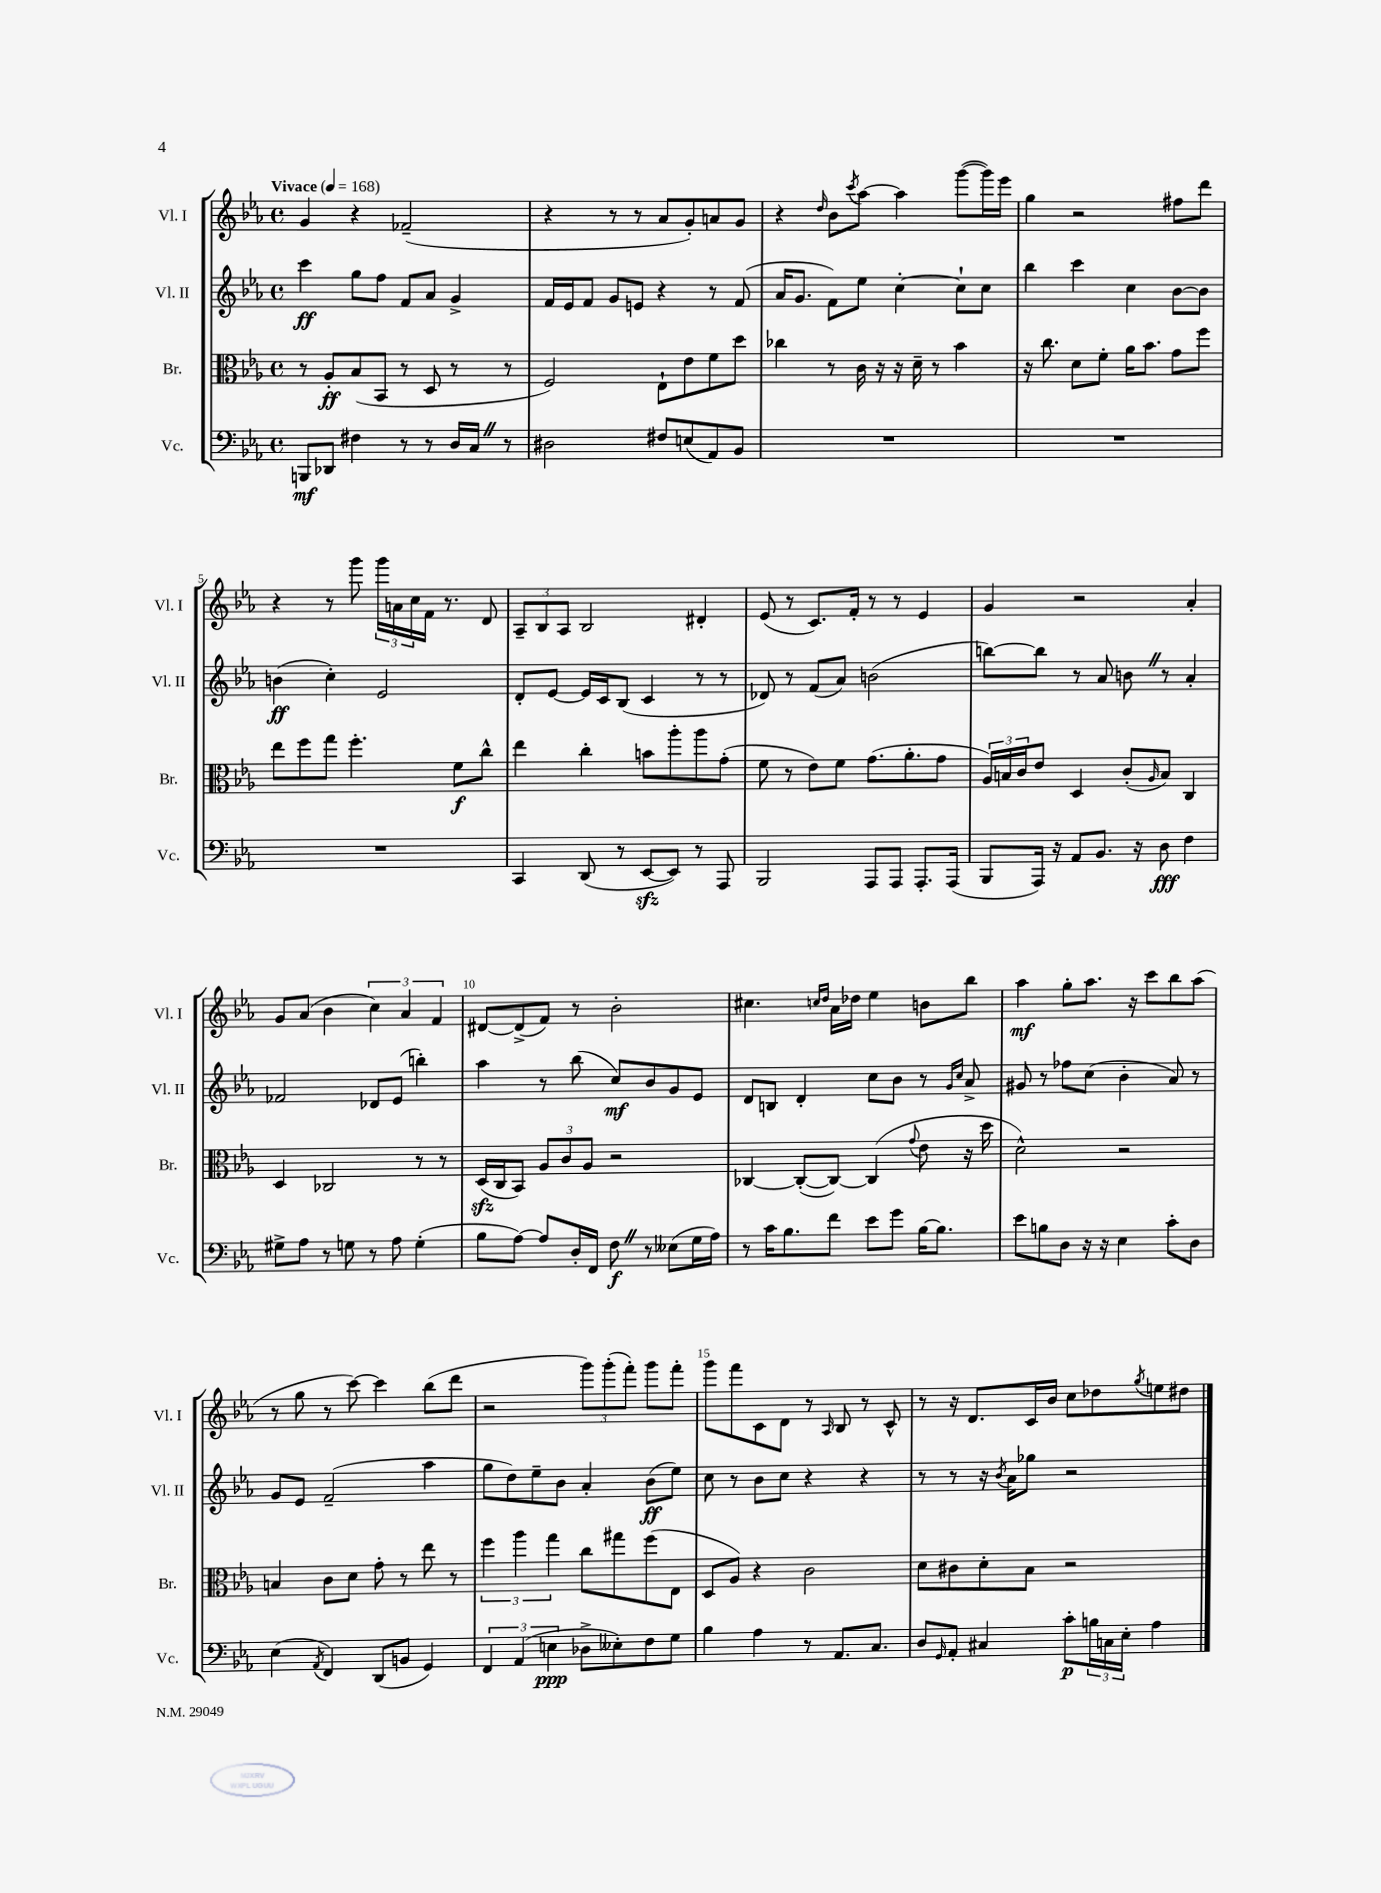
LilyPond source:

<<
\new StaffGroup <<
\new Staff = "s0" \with { instrumentName = "Vl. I" shortInstrumentName = "Vl. I" } {
    \clef treble \key ees \major \defaultTimeSignature \time 4/4 \tempo "Vivace" 4 = 168
    g'4 r4 fes'2--( |
    r4 r8 r8 aes'8 g'8-.) a'8 g'8 |
    r4 \grace { d''16 } bes'8 \acciaccatura { c'''8 } aes''8~ aes''4 g'''8~( g'''16) ees'''16 |
    g''4 r2 fis''8 d'''8 |
    r4 r8 g'''8 \tuplet 3/2 { g'''16 a'16 c''16 } f'16 r8. d'8 |
    \tuplet 3/2 { aes8-- bes8 aes8 } bes2 dis'4-. |
    ees'8( r8 c'8.) f'16-. r8 r8 ees'4 |
    g'4 r2 aes'4-. |
    g'8 aes'8( bes'4 \tuplet 3/2 { c''4) aes'4 f'4 } |
    dis'8~ dis'8->( f'8) r8 bes'2-. |
    cis''4. \grace { c''16 d''16 } aes'16 des''16 ees''4 b'8 bes''8 |
    aes''4\mf g''8-. aes''8. r16 c'''8 bes''8 aes''8( |
    r8 g''8 r8 c'''8~) c'''4 bes''8( d'''8 |
    r2 \tuplet 3/2 { g'''8) g'''8-.( f'''8-.) } g'''8 f'''8-. |
    g'''8 f'''8 c'8 d'8 r8 \grace { aes16 } bes8 r8 c'8-^ |
    r8 r16 d'8. c'16 bes'16 c''8 des''8 \acciaccatura { g''8 } e''8 dis''8 \bar "|." |
}
\new Staff = "s1" \with { instrumentName = "Vl. II" shortInstrumentName = "Vl. II" } {
    \clef treble \key ees \major \defaultTimeSignature \time 4/4
    c'''4\ff g''8 f''8 f'8 aes'8 g'4-> |
    f'16 ees'16 f'8 g'8 e'8 r4 r8 f'8( |
    aes'16 g'8. f'8) ees''8 c''4~-. c''8-! c''8 |
    bes''4 c'''4 c''4 bes'8~ bes'8 |
    b'4\ff( c''4-.) ees'2 |
    d'8-. ees'8~ ees'16 c'16 bes8( c'4 r8 r8 |
    des'8) r8 f'8( aes'8) b'2( |
    b''8~) b''8 r8 aes'8 b'8 \once \override BreathingSign.text = \markup { \musicglyph "scripts.caesura.straight" } \breathe r8 aes'4-. |
    fes'2 des'8 ees'8( b''4-.) |
    aes''4 r8 bes''8( c''8\mf) bes'8 g'8 ees'8 |
    d'8 b8 d'4-. c''8 bes'8 r8 \grace { g'16 c''16 } aes'8-> |
    gis'8 r8 fes''8 c''8( bes'4-. aes'8) r8 |
    g'8 ees'8 f'2--( aes''4 |
    g''8 d''8) ees''8-- bes'8 aes'4-. bes'8\ff( ees''8) |
    c''8 r8 bes'8 c''8 r4 r4 |
    r8 r8 r16 \acciaccatura { bes'8 } aes'16 ges''8 r2 \bar "|." |
}
\new Staff = "s2" \with { instrumentName = "Br." shortInstrumentName = "Br." } {
    \clef alto \key ees \major \defaultTimeSignature \time 4/4
    r8 aes8-.\ff bes8( bes,8 r8 d8 r8 r8 |
    f2) ees8-! ees'8 f'8 d''8 |
    ces''4 r8 c'16 r16 r16 d'16-- r8 bes'4 |
    r16 c''8. d'8 f'8-. aes'16 bes'8. g'8 f''8 |
    ees''8 f''8 g''8 f''4.-. f'8\f c''8-^ |
    ees''4 c''4-. b'8 aes''8-. aes''8 g'8-.( |
    f'8 r8 ees'8) f'8 g'8.( aes'8.-. g'8 |
    \tuplet 3/2 { aes16) b16 c'16 } ees'8 d4 c'8-.( \grace { aes16 } b8) c4 |
    d4 ces2 r8 r8 |
    d16\sfz( c16 bes,8) \tuplet 3/2 { aes8 c'8 aes8 } r2 |
    ces4~ ces8~-.( ces8~) ces4( \appoggiatura { g'8 } ees'8 r16 d''16 |
    d'2-^) r2 |
    b4 c'8 d'8 g'8-. r8 ees''8 r8 |
    \tuplet 3/2 { f''4 aes''4 g''4 } c''8 gis''8 f''8( ees8 |
    d8 aes8) r4 c'2 |
    d'8 cis'8 d'8-. bes8 r2 \bar "|." |
}
\new Staff = "s3" \with { instrumentName = "Vc." shortInstrumentName = "Vc." } {
    \clef bass \key ees \major \defaultTimeSignature \time 4/4
    b,,8\mf des,8 fis4 r8 r8 d16 c16 \once \override BreathingSign.text = \markup { \musicglyph "scripts.caesura.straight" } \breathe r8 |
    dis2 fis8 e8( aes,8) bes,8 |
    R1 |
    R1 |
    R1 |
    c,4 d,8( r8 ees,8~\sfz ees,8) r8 aes,,8 |
    bes,,2 aes,,8 aes,,8 aes,,8.-. aes,,16( |
    bes,,8 aes,,16) r16 aes,8 bes,8. r16 d8\fff f4 |
    gis8-> aes8 r8 g8 r8 aes8 g4-.( |
    bes8 aes8~) aes8 d16-. f,16 f8\f \once \override BreathingSign.text = \markup { \musicglyph "scripts.caesura.straight" } \breathe r8 eeses8( g16 aes16) |
    r8 c'16 bes8. f'8 ees'8 g'8 bes16~ bes8. |
    ees'8 b8 d8 r16 r16 ees4 c'8-. d8 |
    ees4( \acciaccatura { aes,8 } f,4) d,8( b,8 g,4) |
    \tuplet 3/2 { f,4 aes,4( e4\ppp } des8-> eeses8-.) f8 g8 |
    bes4 aes4 r8 aes,8. c8. |
    d8 \grace { g,16 } aes,8-. cis4 c'8-.\p \tuplet 3/2 { b16 c16 ees16-. } aes4 \bar "|." |
}
>>
>>
\layout { \context { \Score \override BarNumber.break-visibility = ##(#f #t #t) barNumberVisibility = #(every-nth-bar-number-visible 5) } }
